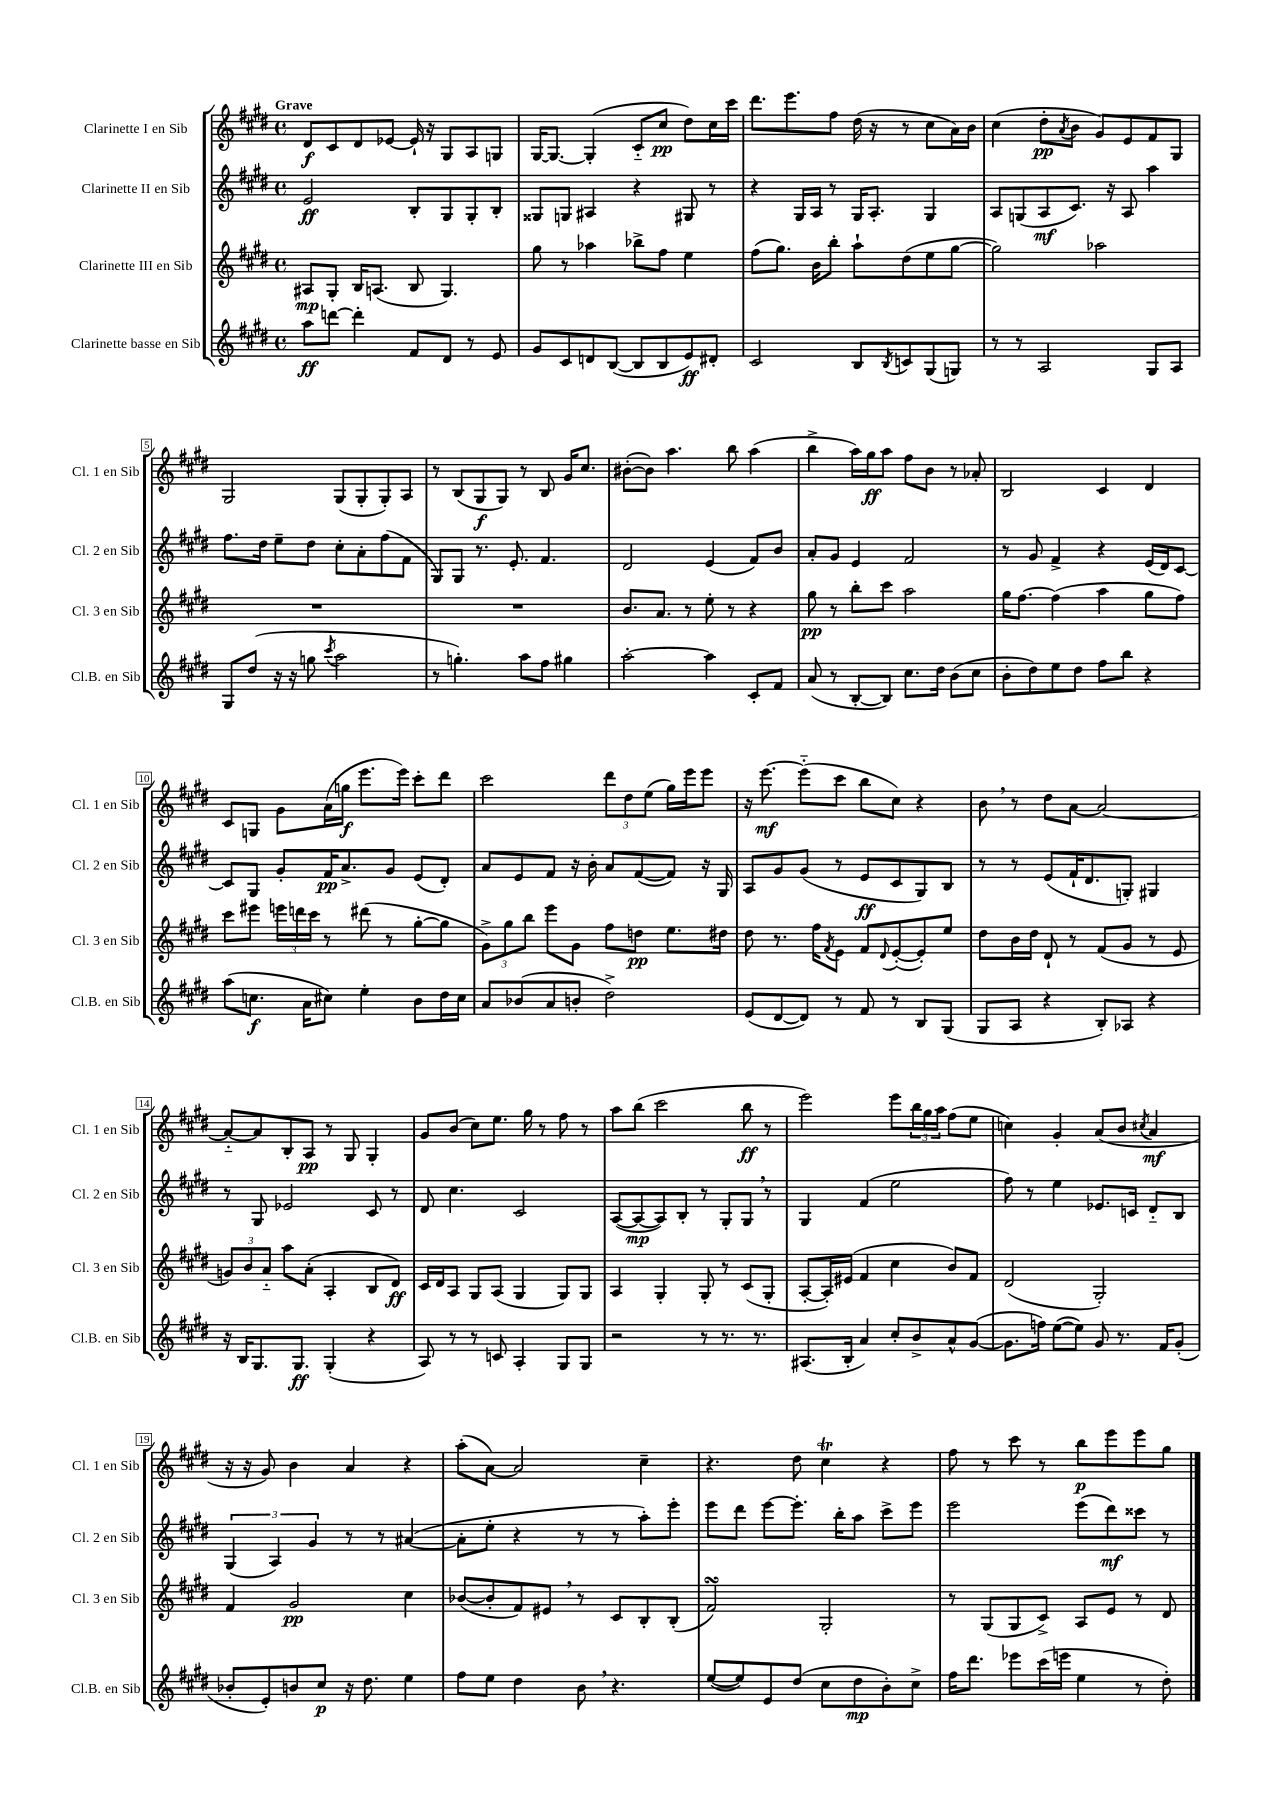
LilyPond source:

<<
\new StaffGroup <<
\new Staff = "s0" \with { instrumentName = "Clarinette I en Sib" shortInstrumentName = "Cl. 1 en Sib" } {
    \clef treble \key e \major \defaultTimeSignature \time 4/4 \tempo "Grave"
    dis'8\f cis'8 dis'8 ees'8~ ees'16-! r16 gis8 a8 g8 |
    gis16~ gis8.~ gis4-.( cis'8-_ cis''8\pp dis''8) cis''16 cis'''16 |
    dis'''8. e'''8. fis''8 dis''16( r16 r8 cis''8 a'16) b'16 |
    cis''4( dis''8-.\pp \acciaccatura { a'8 } b'8 gis'8) e'8 fis'8 gis8 |
    gis2 gis8( gis8-. gis8-.) a8 |
    r8 b8( gis8\f gis8) r8 b8 gis'16 cis''8. |
    bis'8~-.( bis'8) a''4. b''8 a''4( |
    b''4-> a''16) gis''16\ff a''8 fis''8 b'8 r8 aes'8-. |
    b2 cis'4 dis'4 |
    cis'8 g8 gis'8 a'16( g''16\f e'''8. e'''16) cis'''8-. dis'''8 |
    cis'''2 \tuplet 3/2 { dis'''8 dis''8 e''8( } gis''16) e'''16 e'''8 |
    r16 e'''8.~\mf e'''8-_( cis'''8 b''8 cis''8) r4 |
    b'8 \breathe r8 dis''8 a'8~ a'2~ |
    a'8~-_ a'8 b8-. a8\pp r8 gis8 gis4-. |
    gis'8 b'8( cis''8) e''8. gis''16 r8 fis''8 r8 |
    a''8 b''8( cis'''2 b''8\ff r8 |
    e'''2) e'''8 \tuplet 3/2 { b''16 gis''16 a''16 } fis''8( e''8 |
    c''4) gis'4-. a'8( b'8 \acciaccatura { cis''8 } a'4\mf |
    r16 r16 gis'8) b'4 a'4 r4 |
    a''8-.( a'8~) a'2 cis''4-- |
    r4. dis''8 cis''4\trill r4 |
    fis''8 r8 cis'''8 r8 b''8\p e'''8 e'''8 gis''8 \bar "|." |
}
\new Staff = "s1" \with { instrumentName = "Clarinette II en Sib" shortInstrumentName = "Cl. 2 en Sib" } {
    \clef treble \key e \major \defaultTimeSignature \time 4/4
    e'2\ff b8-. gis8 gis8-. b8-. |
    gisis8 g8 ais4 r4 gis8 r8 |
    r4 gis16 a16 r8 gis16 a8.-. gis4 |
    a8 g8( a8\mf cis'8.) r16 a8 a''4 |
    fis''8. dis''16 e''8-- dis''8 cis''8-. a'8-. fis''8( fis'8 |
    gis8) gis8 r8. e'8.-. fis'4. |
    dis'2 e'4( fis'8) b'8 |
    a'8-. gis'8 e'4 fis'2 |
    r8 gis'8 fis'4-> r4 e'16( dis'16) cis'8~ |
    cis'8 gis8 gis'8-. fis'16\pp a'8.-> gis'8 e'8( dis'8-.) |
    a'8 e'8 fis'8 r16 b'16-. a'8 fis'8~( fis'8) r16 gis16 |
    a8 gis'8 gis'8( r8 e'8\ff cis'8 gis8) b8 |
    r8 r8 e'8( fis'16-! dis'8. g8-.) gis4 |
    r8 gis8 ees'2 cis'8 r8 |
    dis'8 cis''4. cis'2 |
    a8~( a8~\mp a8) b8-. r8 gis8-. gis8 \breathe r8 |
    gis4 fis'4( e''2 |
    fis''8) r8 e''4 ees'8. c'16 dis'8-_ b8 |
    \tuplet 3/2 { gis4( a4) gis'4 } r8 r8 ais'4~( |
    ais'8-. e''8-. r4 r8 r8 a''8-.) e'''8-. |
    e'''8 dis'''8 e'''8~ e'''8.-. b''16-. a''8 cis'''8-> e'''8 |
    e'''2 e'''8( dis'''8\mf) cisis'''8 r8 \bar "|." |
}
\new Staff = "s2" \with { instrumentName = "Clarinette III en Sib" shortInstrumentName = "Cl. 3 en Sib" } {
    \clef treble \key e \major \defaultTimeSignature \time 4/4
    ais8\mp gis8-. b16 a8.( b8 gis4.) |
    gis''8 r8 aes''4 bes''8-> fis''8 e''4 |
    fis''8( gis''8.) b'16 b''8-. a''8-! dis''8( e''8 gis''8~ |
    gis''2) aes''2 |
    R1 |
    R1 |
    b'8. a'8. r8 e''8-. r8 r4 |
    gis''8\pp r8 b''8-. cis'''8 a''2 |
    gis''16 fis''8.~ fis''4( a''4 gis''8 fis''8) |
    cis'''8 eis'''8 \tuplet 3/2 { e'''16 d'''16 cis'''16 } r8 dis'''8( r8 gis''8~-. gis''8 |
    \tuplet 3/2 { gis'8->) gis''8 b''8 } e'''8 gis'8 fis''8 d''8\pp e''8. dis''16 |
    dis''8 r8. fis''16 \acciaccatura { fis'8 } e'8 fis'8 \appoggiatura { dis'8 } e'8~-.( e'8-.) e''8 |
    dis''8 b'16 dis''16 dis'8-! r8 fis'8( gis'8 r8 e'8 |
    \tuplet 3/2 { g'8) b'8 a'8-_ } a''8 a'8-.( a4-. b8 dis'8\ff) |
    cis'16 dis'16 a8 gis8 a8( gis4 gis8) gis8 |
    a4 gis4-. gis8-. r8 cis'8( gis8-. |
    a8~-. a16-.) eis'16( fis'4 cis''4 b'8) fis'8 |
    dis'2( gis2-.) |
    fis'4 gis'2\pp cis''4 |
    bes'8~( bes'8-. fis'8) eis'8 \breathe r8 cis'8 b8-. b8-.( |
    fis'2\turn) gis2-. |
    r8 gis8( gis8 cis'8->) a8 e'8 r8 dis'8 \bar "|." |
}
\new Staff = "s3" \with { instrumentName = "Clarinette basse en Sib" shortInstrumentName = "Cl.B. en Sib" } {
    \clef treble \key e \major \defaultTimeSignature \time 4/4
    a''8\ff d'''8~ d'''4-. fis'8 dis'8 r8 e'8 |
    gis'8 cis'8 d'8 b8~( b8 b8 e'8\ff) dis'8-. |
    cis'2 b8 \acciaccatura { b8 } c'8 gis8( g8) |
    r8 r8 a2 gis8 a8 |
    gis8 dis''8( r16 r16 g''8 \acciaccatura { cis'''8 } a''2 |
    r8 g''4.-.) a''8 fis''8 gis''4 |
    a''2~-. a''4 cis'8-. fis'8 |
    a'8( r8 b8~-. b8) cis''8. dis''16 b'8( cis''8 |
    b'8-. dis''8) e''8 dis''8 fis''8 b''8 r4 |
    a''8( c''8.\f a'16 cis''8) e''4-. b'8 dis''16 cis''16 |
    a'8 bes'8( a'8 b'8-. dis''2->) |
    e'8( dis'8~ dis'8) r8 fis'8 r8 b8 gis8( |
    gis8 a8 r4 b8-.) aes8 r4 |
    r16 b16 gis8. gis8.\ff gis4-.( r4 |
    a8) r8 r8 c'8 a4-. gis8 gis8 |
    r2 r8 r8. r8. |
    ais8.( b16-. a'4) cis''8-. b'8-> a'8-^ gis'8~( |
    gis'8. f''16) e''8~( e''8) gis'8 r8. fis'16 gis'8-.( |
    bes'8-. e'8-.) b'8 cis''8\p r16 dis''8. e''4 |
    fis''8 e''8 dis''4 b'8 \breathe r4. |
    e''8~( e''8) e'8 dis''8( cis''8 dis''8\mp b'8-.) cis''8-> |
    fis''16 dis'''8. ees'''8 cis'''16( e'''16 e''4 r8 dis''8-.) \bar "|." |
}
>>
>>
\layout { \context { \Score \override BarNumber.stencil = #(make-stencil-boxer 0.1 0.3 ly:text-interface::print) } }
